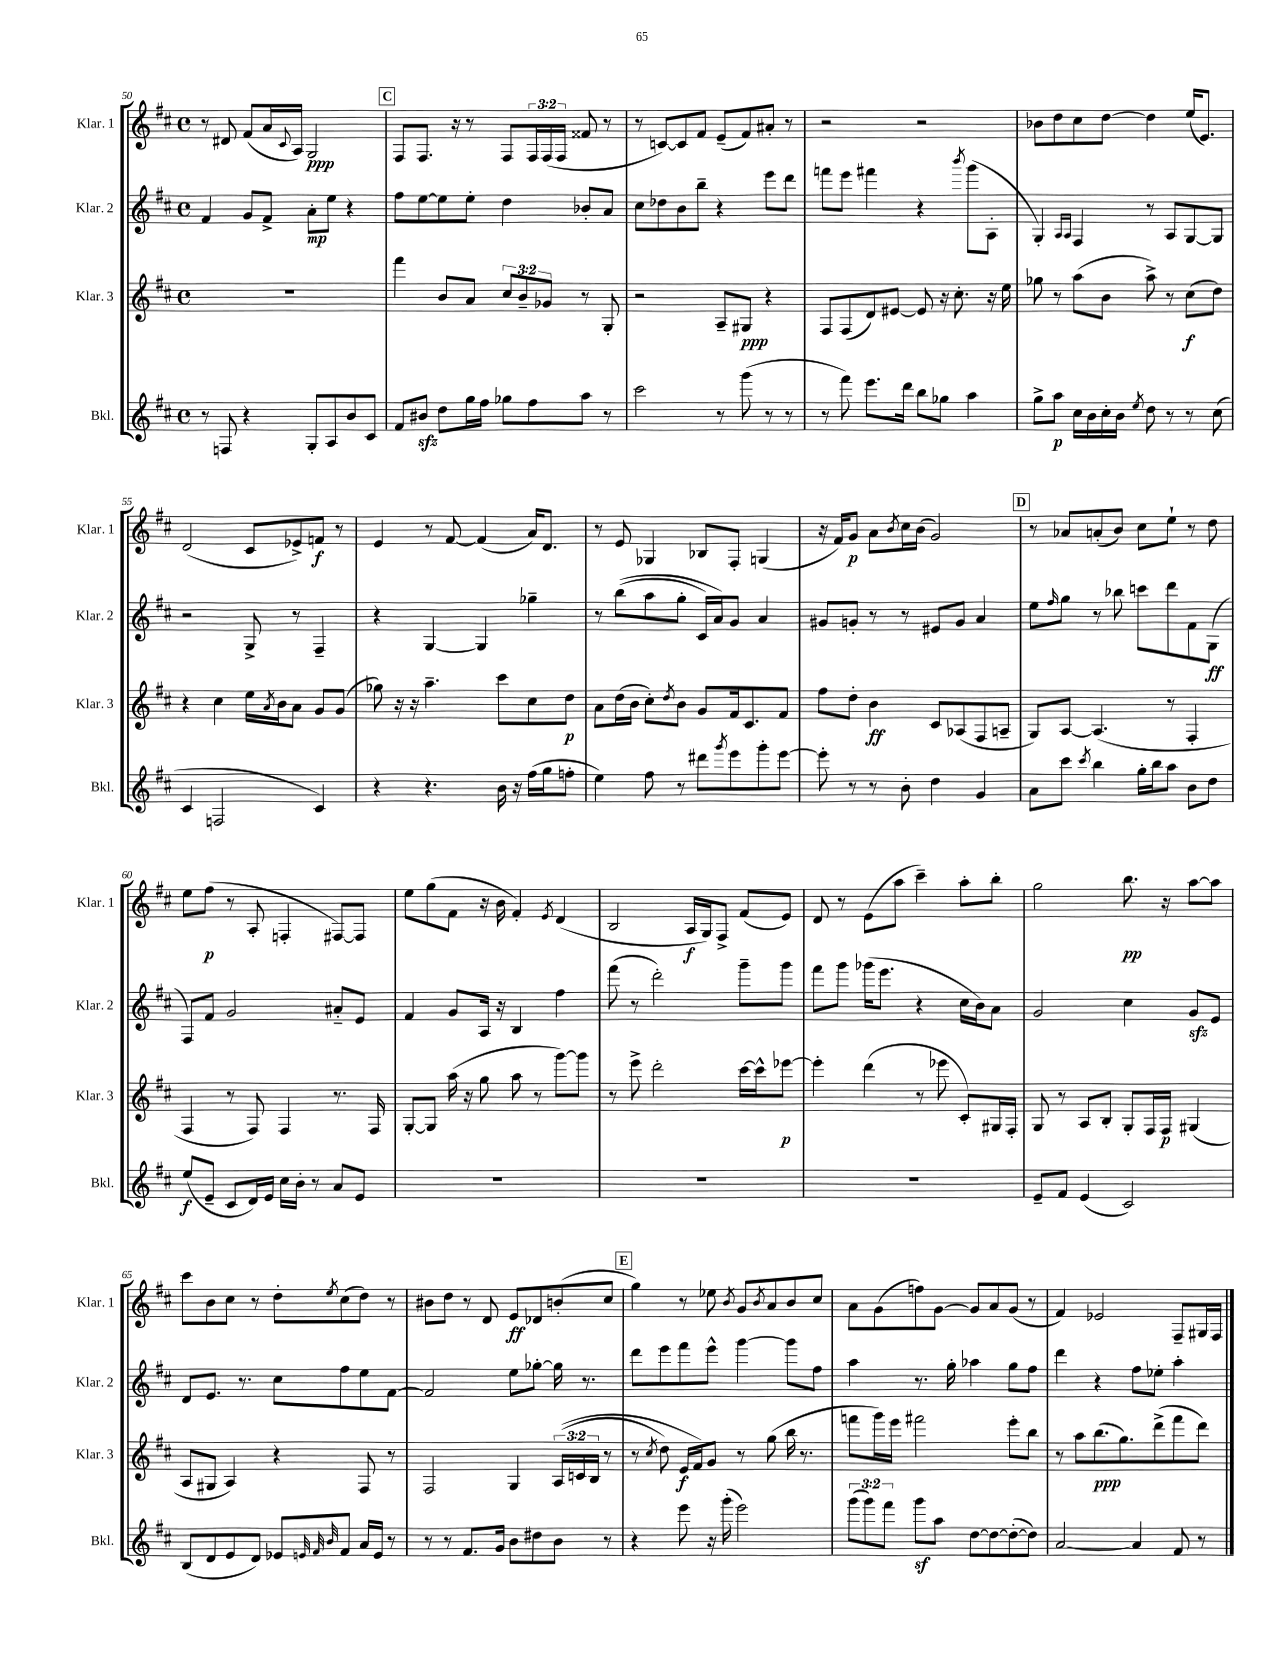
<<
\new StaffGroup <<
\new Staff = "s0" \with { instrumentName = "Klar. 1" shortInstrumentName = "Klar. 1" } {
    \clef treble \key d \major \defaultTimeSignature \time 4/4 \override Staff.TupletNumber.text = #tuplet-number::calc-fraction-text
    r8 dis'8 fis'8( a'16 \appoggiatura { cis'8 } a16) g2\ppp |
    \mark \markup { \box "C" } fis8 fis8. r16 r8 fis8 \tuplet 3/2 { fis16 fis16( fis16 } fisis'8 r8 |
    r8 c'8~) c'8 fis'8 e'8--( fis'8) ais'8-. r8 |
    r2 r2 |
    bes'8 d''8 cis''8 d''8~ d''4 e''16( e'8.) |
    d'2( cis'8 ees'8->) f'8\f r8 |
    e'4 r8 fis'8~ fis'4( a'16) d'8. |
    r8 e'8 ges4 bes8 fis8-. g4( |
    r16 fis'16) g'8\p a'8 \acciaccatura { b'8 } cis''16 b'16( g'2) |
    \mark \markup { \box "D" } r8 aes'8 a'8-.( b'8) cis''8 e''8-! r8 d''8 |
    e''8 fis''8\p( r8 a8-. f4-. fis8~) fis8 |
    e''8 g''8( fis'8 r16 b'16 fis'4-.) \acciaccatura { e'8 } d'4( |
    b2 a16\f g16) fis8-> fis'8( e'8) |
    d'8 r8 e'8( a''8 cis'''4--) a''8-. b''8-. |
    g''2 b''8.\pp r16 a''8~ a''8 |
    cis'''8 b'8 cis''8 r8 d''8-. \acciaccatura { e''8 } cis''8( d''8) r8 |
    bis'8 d''8 r8 d'8 e'8\ff des'8 b'8-.( cis''8 |
    \mark \markup { \box "E" } g''4) r8 ees''8 \acciaccatura { b'8 } g'8 \acciaccatura { b'8 } a'8 b'8 cis''8 |
    a'8 g'8( f''8) g'8~ g'8 a'8 g'8( r8 |
    fis'4) ees'2 fis8-- gis16 fis16 \bar "|." |
}
\new Staff = "s1" \with { instrumentName = "Klar. 2" shortInstrumentName = "Klar. 2" } {
    \clef treble \key d \major \defaultTimeSignature \time 4/4
    fis'4 g'8 fis'8-> a'8-.\mp e''8 r4 |
    \mark \markup { \box "C" } fis''8 e''8~ e''8 e''8-. d''4 bes'8-. a'8 |
    cis''8 des''8 b'8 b''8-- r4 e'''8 d'''8 |
    f'''8 e'''8 fis'''4 r4 \acciaccatura { b'''8 } g'''8( a8-. |
    g4-.) \grace { a16 a16 } fis4 r8 a8 g8~ g8 |
    r2 g8-> r8 fis4-- |
    r4 g4~ g4 ges''4-- |
    r8 b''8(\( a''8 g''8-. cis'16) a'16\) g'8 a'4 |
    gis'8 g'8-. r8 r8 eis'8 g'8 a'4 |
    \mark \markup { \box "D" } e''8 \grace { fis''16 } g''8 r8 bes''8 c'''8 d'''8 fis'8 g8\ff( |
    fis8) fis'8 g'2 ais'8-_ e'8 |
    fis'4 g'8 a16 r16 b4 fis''4 |
    fis'''8( r8 d'''2-.) g'''8-- g'''8 |
    fis'''8 g'''8 ges'''16( e'''8. r4 cis''16 b'16) a'8 |
    g'2 cis''4 g'8\sfz e'8 |
    d'8 e'8. r8. cis''8 fis''8 e''8 fis'8~ |
    fis'2 e''8 ges''8~-. ges''16 r8. |
    \mark \markup { \box "E" } d'''8 e'''8 fis'''8 e'''8-^ g'''4~ g'''8 fis''8 |
    a''4 r8. g''16-. aes''4 g''8 fis''8 |
    d'''4 r4 fis''8 ees''8-. a''4-. \bar "|." |
}
\new Staff = "s2" \with { instrumentName = "Klar. 3" shortInstrumentName = "Klar. 3" } {
    \clef treble \key d \major \defaultTimeSignature \time 4/4 \override Staff.TupletNumber.text = #tuplet-number::calc-fraction-text
    R1 |
    \mark \markup { \box "C" } fis'''4 b'8 a'8 \tuplet 3/2 { cis''8 b'8-- ges'8 } r8 g8-. |
    r2 a8-- gis8\ppp r4 |
    fis8 fis8( d'8) eis'8~ eis'8 r16 cis''8.-. r16 e''16 |
    ges''8 r8 a''8( b'8 a''8->) r8 cis''8\f( d''8) |
    r4 cis''4 e''16 \acciaccatura { a'8 } b'16 a'8 g'8 g'8( |
    ges''8) r16 r16 a''4.-- cis'''8 cis''8 d''8\p |
    a'8 d''16( b'16 cis''8-.) \acciaccatura { d''8 } b'8 g'8 fis'16 cis'8. fis'8 |
    fis''8 d''8-. b'4\ff cis'8 aes8( fis8 a8-- |
    \mark \markup { \box "D" } g8) a8~ a4.( r8 fis4-. |
    fis4 r8 fis8) fis4 r8. fis16 |
    g8~-. g8 a''16( r16 g''8 a''8 r8 g'''8~) g'''8 |
    r8 e'''8-> d'''2-. cis'''16~ cis'''16-^ ees'''8~\p |
    ees'''4-. d'''4( r8 ees'''8 cis'8-.) gis16 fis16-. |
    g8 r8 a8 b8-. g8-. fis16 fis16\p gis4( |
    a8 gis8 a4) r4 fis8 r8 |
    fis2 g4 \tuplet 3/2 { a16(\( c'16 b16 } r8 |
    \mark \markup { \box "E" } r8 \acciaccatura { cis''8 } d''8) e'16\f fis'16\) g'8 r8 g''8( b''16 r8. |
    f'''8 g'''16) e'''16 fis'''2 e'''8-. b''8 |
    r8 a''8 b''8.\ppp( g''8.) d'''8->( fis'''8 d'''8) \bar "|." |
}
\new Staff = "s3" \with { instrumentName = "Bkl." shortInstrumentName = "Bkl." } {
    \clef treble \key d \major \defaultTimeSignature \time 4/4 \override Staff.TupletNumber.text = #tuplet-number::calc-fraction-text
    r8 f8 r4 g8-. a8 b'8 cis'8 |
    \mark \markup { \box "C" } fis'8 bis'8\sfz d''8 g''16 fis''16 ges''8 fis''8 a''8 r8 |
    cis'''2 r8 g'''8( r8 r8 |
    r8 fis'''8) e'''8. d'''16 b''8 ges''8 a''4 |
    g''8-> a''8\p cis''16 b'16 cis''16-. b'16 \acciaccatura { e''8 } d''8 r8 r8 cis''8( |
    cis'4 f2 cis'4) |
    r4 r4. b'16 r16 fis''16( g''16 f''8-. |
    e''4) fis''8 r8 dis'''8 \acciaccatura { g'''8 } e'''8 g'''8-. e'''8~ |
    e'''8-. r8 r8 b'8-. d''4 g'4 |
    \mark \markup { \box "D" } a'8 cis'''8 \acciaccatura { cis'''8 } b''4 g''16-. b''16 a''8 b'8 d''8 |
    e''8\f( e'8-- cis'8 d'16) e'16 cis''16 b'16-. r8 a'8 e'8 |
    R1 |
    R1 |
    R1 |
    e'8-- fis'8 e'4( cis'2) |
    b8( d'8 e'8 d'8) ees'8 \grace { e'32 fis'32 b'32 } fis'8 a'16 e'16 r8 |
    r8 r8 fis'8. g'16 b'8 dis''8 b'8 r8 |
    \mark \markup { \box "E" } r4 e'''8 r16 g'''16-.( e'''2) |
    \tuplet 3/2 { g'''8( g'''8) fis'''8 } g'''8\sf a''8 d''8~ d''8~ d''8~-.( d''8) |
    a'2~ a'4 fis'8 r8 \bar "|." |
}
>>
>>
\layout { \context { \Score currentBarNumber = #50 } }
